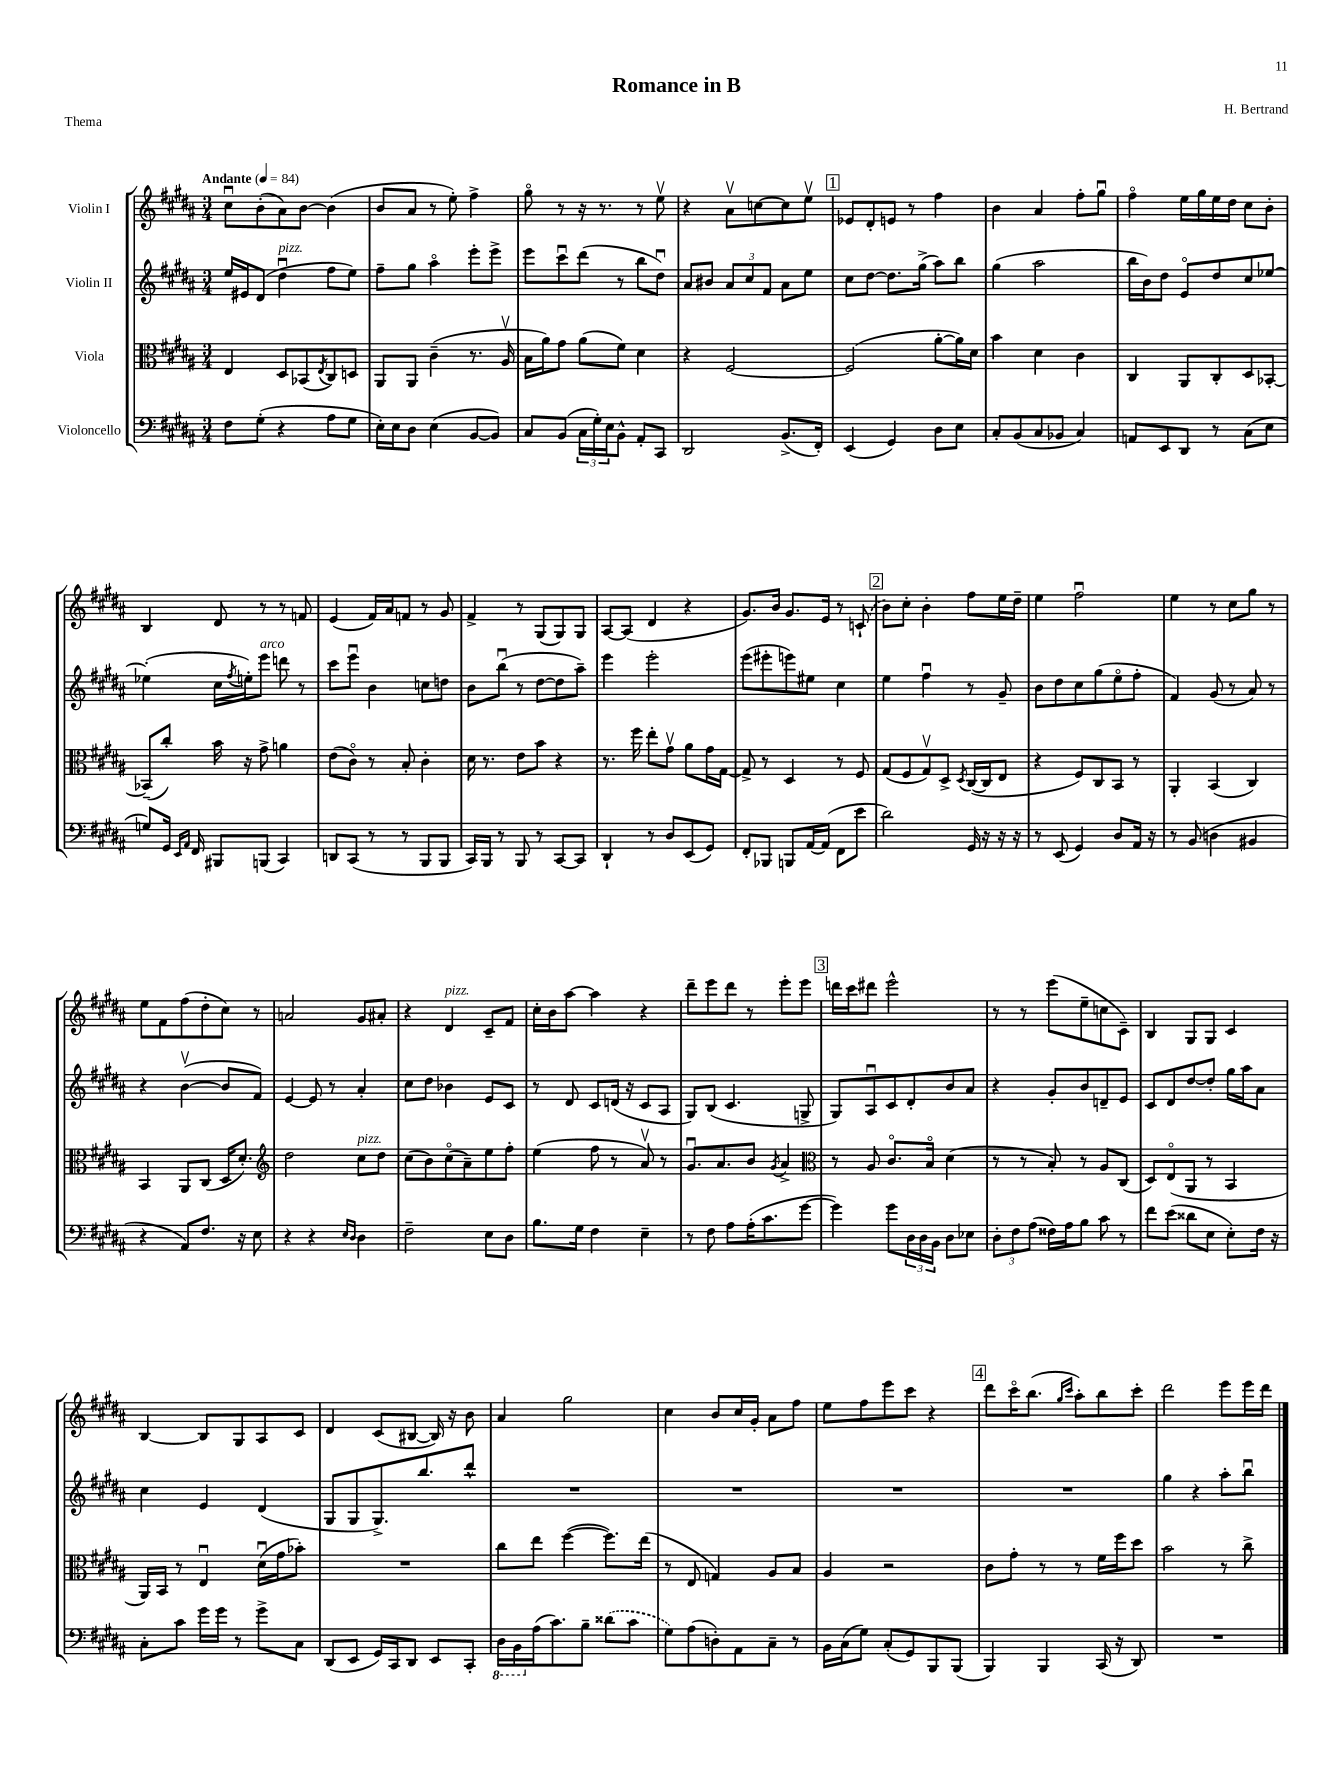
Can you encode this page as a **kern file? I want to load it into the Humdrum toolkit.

**kern	**kern	**kern	**kern
*staff4	*staff3	*staff2	*staff1
*clefF4	*clefC3	*clefG2	*clefG2
*k[f#c#g#d#a#]	*k[f#c#g#d#a#]	*k[f#c#g#d#a#]	*k[f#c#g#d#a#]
*M3/4	*M3/4	*M3/4	*M3/4
*MM84	*MM84	*MM84	*MM84
8F#\L	4E/	16ee/LL	8cc#u\L
.	.	16e#/J	.
(8G#'\J	.	(8d#/J	(8b'\
4r	8D#/L	4dd#u\	8a#\)
.	(8BB-/	.	[8b\J
.	8qE/	.	.
8A#\L	8C#/)	8ff#\L	(4b\]
8G#\J	8D/J	8ee\J)	.
=	=	=	=
16E'\LL)	8AA#/L	8ff#~\L	8b/L
16E\J	.	.	.
8D#\J	8AA#/J	8gg#\J	8a#/J
(4E\	(4c#~\	4aa#o\	8r
.	.	.	8ee'\)
[8BB/L	8.r	8eee'\L	4ff#^\
8BB/]J)	.	8eee^\J	.
.	16A#v/	.	.
=	=	=	=
8C#/L	16B\LL	8eee\L	8gg#o\
.	16a#\J)	.	.
(8BB/J	8g#\J	8ccc#u\	8r
24C#\LL	(8a#\L	(8ddd#\J	16r
24G#'\)	.	.	.
.	.	.	8.r
24E\J	.	.	.
8BB^^\J	8f#\J)	8r	.
8AA#'/L	4d#\	8bb\L	8r
8CC#/J	.	8dd#u\J)	8eev\
=	=	=	=
2DD#/	4r	8a#/L	4r
.	.	8b#/J	.
.	[2F#/	12a#/L	8a#v\L
.	.	12cc#/	.
.	.	.	[8cc\
.	.	12f#/J	.
(8.BB^/L	.	8a#\L	8cc\]
.	.	8ee\J	8eev\J
16FF#'/Jk)	.	.	.
=	=	=	=
(4EE/	(2F#/]	8cc#\L	8e-/L
.	.	[8dd#\J	8d#'/
4GG#/)	.	8.dd#\]L	8e/J
.	.	.	8r
.	.	(16gg#^\Jk	.
8D#\L	[8a#'\L	8aa#\L)	4ff#\
8E\J	16a#\]L)	8bb\J	.
.	16d#\JJ	.	.
=	=	=	=
8C#'/L	4b\	(4gg#\	4b\
(8BB/	.	.	.
8C#/	4d#\	2aa#\	4a#/
8BB-/J	.	.	.
4C#/)	4c#\	.	8ff#'\L
.	.	.	8gg#u\J
=	=	=	=
8AA/L	4C#/	16bb\LL	4ff#o\
.	.	16b\J)	.
8EE/	.	8dd#\J	.
8DD#/J	8AA#/L	8eo/L	16ee\LL
.	.	.	16gg#\
8r	8C#'/	8dd#/	16ee\
.	.	.	16dd#\JJ
(8C#\L	8D#/	8cc#/	8cc#\L
8E\J	[8BB-'/J	[8ee-/J	8b'\J
=	=	=	=
8G/L)	(8BB-~/]L	(4ee-'\]	4B/
16GG#/Jk	8cc#'/J)	.	.
16qqEE/LL	.	.	.
16qqAA#/JJ	.	.	.
16FF#/	.	.	.
8BBB#/L	16b\	16cc#\LL	8d#/
.	.	8qff#/	.
.	16r	16ee'\J)	.
(8BBB/J	8g#^\	8eee\J	8r
4CC#/)	4a\	8ddd\	8r
.	.	8r	8f/
=	=	=	=
8DD/L	(8e\L	8ccc#\L	(4e/
(8CC#/J	8c#o\J)	8eeeu\J	.
8r	8r	4b\	16f#/LL)
.	.	.	16a#/J
8r	8B'/	.	8f/J
8BBB/L	4c#'\	8cc\L	8r
8BBB/J	.	8dd\J	8g#/
=	=	=	=
16CC#/LL)	16d#\	8b\L	4f#^/
16BBB/JJ	8.r	.	.
8r	.	(8bbu\J	.
8BBB/	8e\L	8r	8r
8r	8b\J	[8dd#\L	(8G#/L
[8CC#/L	4r	8dd#\]	8G#/)
8CC#/]J	.	8aa#~\J)	8G#/J
=	=	=	=
4DD#`/	8.r	4eee\	[8A#/L
.	.	.	(8A#/]J
.	16ff#\	.	.
8r	8ee'\L	2eee'\	4d#/
8D#/L	8g#v\J	.	.
(8EE/	8a#\L	.	4r
8GG#/J)	16g#\L	.	.
.	[16G#\JJ	.	.
=	=	=	=
8FF#'/L	8G#^/]	(8eee\L	8.g#/L)
8BBB-/J	8r	8eee#'\	.
.	.	.	16b/Jk
8BBB/L	4D#/	8eee\)	8.g#/L
[16AA#/L	.	8ee#\J	.
(16AA#/]JJ	.	.	16e/Jk
8FF#\L	8r	4cc#\	8r
8e\J	8F#/	.	(8c`/
=	=	=	=
2d#\)	(8G#/L	4ee\	8b\L)
.	8F#/	.	8cc#'\J
.	8G#v/)	4ff#u\	4b'\
.	8D#^/J	.	.
.	8qD#/	.	.
16GG#/	([16C#/LL	8r	8ff#\L
16r	16C#/]J	.	.
16r	8E/J	8g#~/	16ee\L
16r	.	.	16dd#~\JJ
=	=	=	=
8r	4r	8b\L	4ee\
(8EE/	.	8dd#\	.
4GG#/)	8F#/L)	8cc#\	2ff#u\
.	8C#/	(8gg#\	.
8D#/L	8BB/J	8eeo\	.
16AA#/Jk	8r	8ff#'\J	.
16r	.	.	.
=	=	=	=
8r	4AA#'/	4f#/)	4ee\
(8BB/	.	.	.
4D\	(4BB/	(8g#/	8r
.	.	8r	8cc#\L
4BB#/	4C#/)	8a#/)	8gg#\J
.	.	8r	8r
=	=	=	=
4r	4BB/	4r	8ee\L
.	.	.	8f#\
8AA#/L)	8AA#/L	([4bv\	(8ff#\
8.F#/J	(8C#/J	.	8dd#'\
.	16D#/LK	8b/]L	8cc#\J)
16r	8.d#'/J)	.	.
8E\	.	8f#/J)	8r
=	=	=	=
*	*clefG2	*	*
4r	2dd#\	[4e/	2a/
4r	.	8e/]	.
.	.	8r	.
16qqE/LL	.	.	.
16qqD#/JJ	.	.	.
4D#\	8cc#\L	4a#'/	8g#/L
.	8dd#\J	.	8a#'/J
=	=	=	=
2F#~\	(8cc#\L	8cc#\L	4r
.	8b\)	8dd#\J	.
.	(8cc#o\	4b-\	4d#/
.	8a#~\)	.	.
8E\L	8ee\	8e/L	8c#~/L
8D#\J	8ff#'\J	8c#/J	8f#/J
=	=	=	=
8.B\L	(4ee\	8r	16cc#'\LL
.	.	.	16b\J
.	.	8d#/	[8aa#\J
16G#\Jk	.	.	.
4F#\	8ff#\	8c#/L	4aa#\]
.	8r	(16d/Jk	.
.	.	16r	.
4E~\	8a#v/)	8c#/L	4r
.	8r	8A#/J	.
=	=	=	=
8r	8.g#u/L	8G#/L)	8ddd#~\L
8F#\	.	(8B/J	8eee\
.	8.a#/	.	.
8A#\L	.	4.c#/	8ddd#\J
(16A#'\K	8b/J	.	8r
8.c#\	.	.	.
.	8qg#/	.	.
.	4a#^/	.	8eee'\L
[8g#\J	.	8G^/	8eee\J
=	=	=	=
*	*clefC3	*	*
4g#\])	8r	8G#/L)	16ddd\LL
.	.	.	16ccc#\J
.	8A#/	8A#u/	8ddd#\J
8g#\L	8.c#o/L	8c#/	2eee^^\
24D#\L	.	8d#'/	.
24D#\	.	.	.
.	16Bo/Jk	.	.
24BB\JJ	.	.	.
8D#\L	(4d#\	8b/	.
8E-\J	.	8a#/J	.
=	=	=	=
12D#'\L	8r	4r	8r
12F#\	.	.	.
.	8r	.	8r
(12A#\J	.	.	.
16F##\LL)	8B'/)	8g#'/L	(8eee\L
16A#\J	.	.	.
8B\J	8r	8b/	8ee~\
8c#\	8A#/L	8d~/	8cc\
8r	(8C#/J	8e/J	8c#~\J)
=	=	=	=
8f#\L	8D#/L)	8c#/L	4B/
(8e\J	(8Eo/	8d#/	.
8d##\L	8AA#/J	[8dd#/	8G#/L
8E\J	8r	8dd#'/]J	8G#/J
8E'\L)	4BB/	16gg#\LL	4c#/
.	.	16aa#\J	.
16F#\Jk	.	8a#\J	.
16r	.	.	.
=	=	=	=
8C#'\L	16AA#/LL)	4cc#\	[4B/
.	16BB/JJ	.	.
8c#\J	8r	.	.
16g#\LL	4Eu/	4e/	8B/]L
16g#\JJ	.	.	.
8r	.	.	8G#/
8g#^\L	(16d#u\LL	(4d#/	8A#/
.	16g#\J	.	.
8C#\J	8b-'\J)	.	8c#/J
=	=	=	=
(8DD#/L	2.r	8G#/L	4d#/
8EE/J	.	8G#/	.
16GG#/LL)	.	8.G#^/)	(8c#/L
16CC#/J	.	.	.
8DD#/J	.	.	[8B#/J
.	.	8.bb/	.
8EE/L	.	.	16B#/])
.	.	.	16r
8CC#'/J	.	8ddd#^^/J	8b\
=	=	=	=
16DD#\LL	8cc#\L	2.r	4a#/
16BBB\	.	.	.
(16A#\J	8ee\J	.	.
8.c#\)	.	.	.
.	([4ff#\	.	2gg#\
8B~\J	.	.	.
(8d##\L	8.ff#\]L)	.	.
8c#\J	.	.	.
.	(16ee\Jk	.	.
=	=	=	=
8G#\L)	8r	2.r	4cc#\
(8A#\	8E/	.	.
8D'\)	4G/)	.	8b/L
8AA#\	.	.	16cc#/L
.	.	.	16g#'/JJ
8C#~\J	8A#/L	.	8a#\L
8r	8B/J	.	8ff#\J
=	=	=	=
16BB\LL	4A#/	2.r	8ee\L
(16C#\J	.	.	.
8G#\J)	.	.	8ff#\
(8C#'/L	2r	.	8eee\
8GG#/)	.	.	8ccc#\J
8BBB/	.	.	4r
(8BBB/J	.	.	.
=	=	=	=
4BBB/)	8c#\L	2.r	8ddd#\L
.	8g#'\J	.	16ccc#o\K
.	.	.	(8.bb\J
4BBB/	8r	.	.
.	.	.	16qqgg#/LL
.	.	.	16qqccc#/JJ
.	8r	.	8aa#'\L)
(16CC#/	16f#\LL	.	8bb\
16r	16ff#\J	.	.
8DD#/)	8dd#\J	.	8ccc#'\J
=	=	=	=
2.r	2b\	4gg#\	2ddd#\
.	.	4r	.
.	8r	8aa#'\L	8eee\L
.	8cc#^\	8bbu\J	16eee\L
.	.	.	16ddd#\JJ
==	==	==	==
*-	*-	*-	*-
